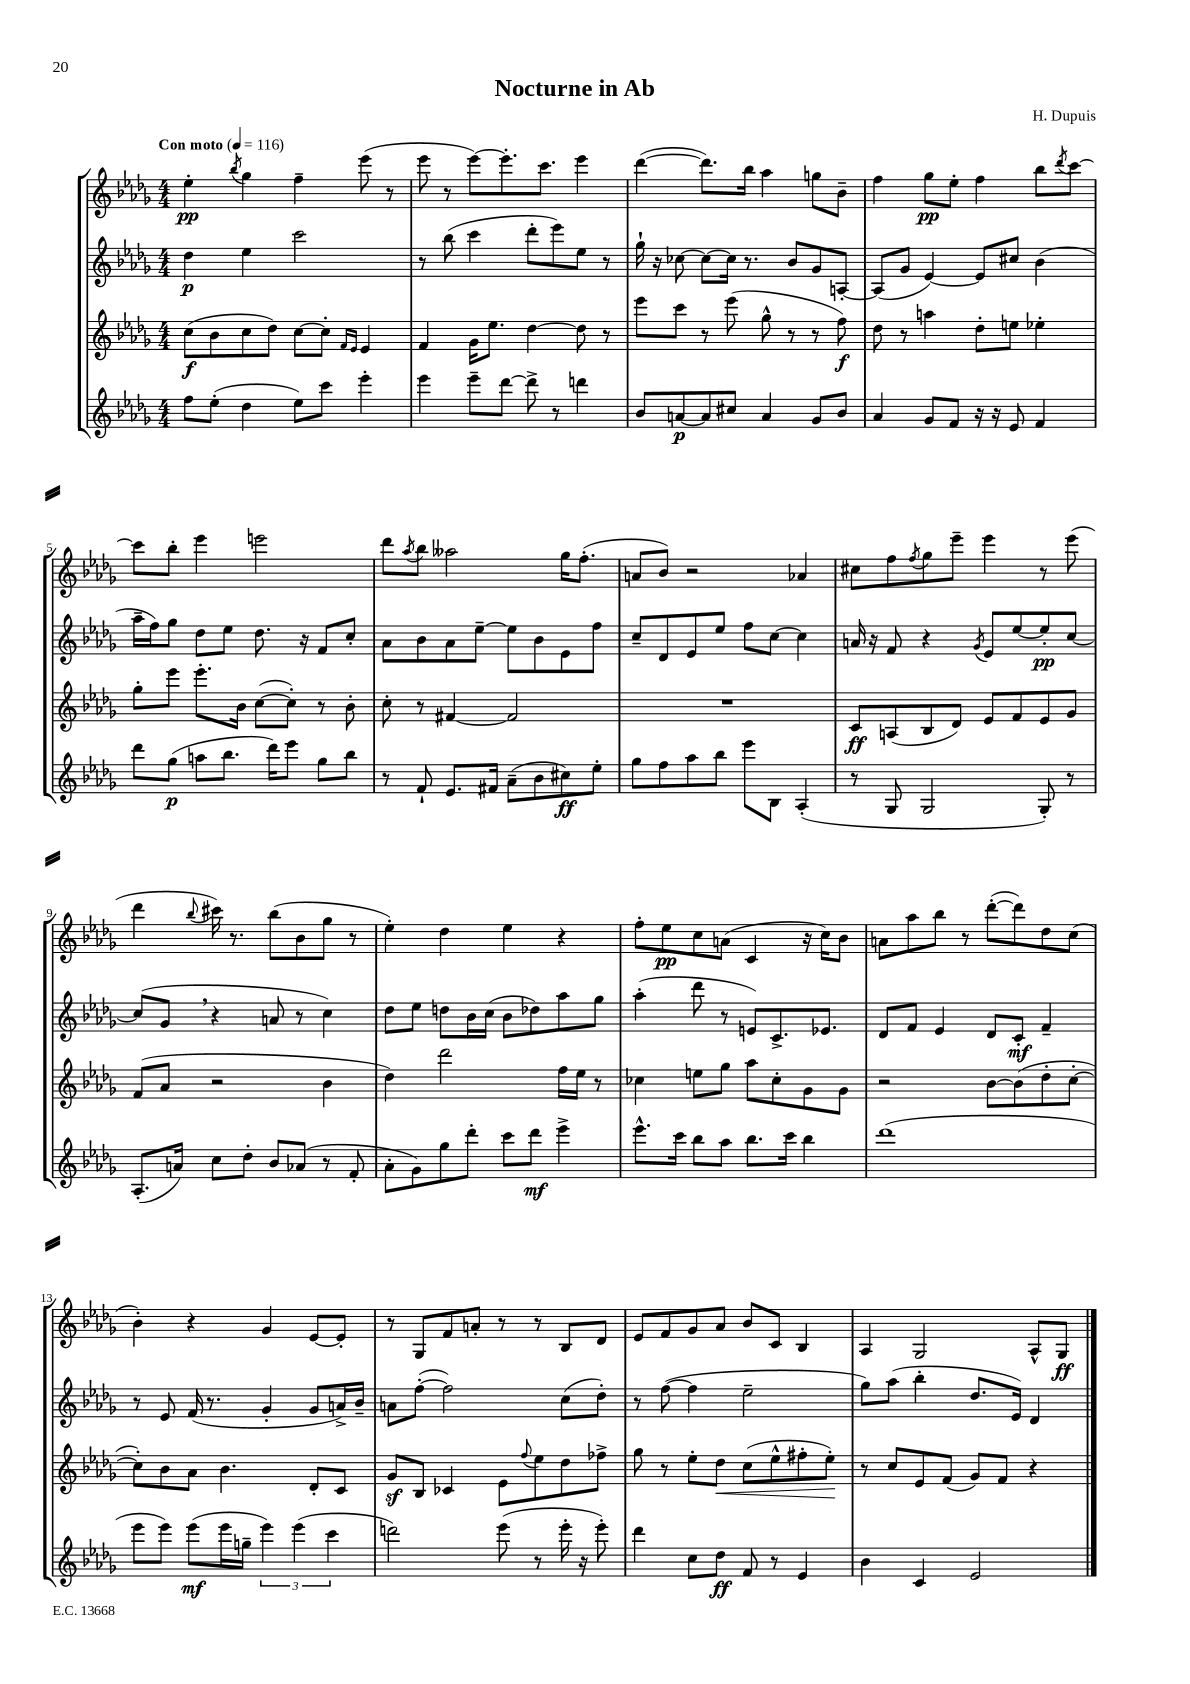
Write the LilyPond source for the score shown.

\header { title = "Nocturne in Ab" composer = "H. Dupuis" }
<<
\new StaffGroup <<
\new Staff = "s0" {
    \clef treble \key des \major \numericTimeSignature \time 4/4 \tempo "Con moto" 4 = 116
    ees''4-.\pp \acciaccatura { bes''8 } ges''4 f''4-- ees'''8( r8 |
    ees'''8 r8 ees'''8~) ees'''8.-. c'''8. ees'''4 |
    des'''4~( des'''8.) bes''16 aes''4 g''8 bes'8-- |
    f''4 ges''8\pp ees''8-. f''4 bes''8 \acciaccatura { des'''8 } c'''8~ |
    c'''8 bes''8-. ees'''4 e'''2 |
    des'''8 \acciaccatura { aes''8 } bes''8 aeses''2 ges''16 f''8.-.( |
    a'8 bes'8) r2 aes'4 |
    cis''8 f''8 \acciaccatura { f''8 } ges''8 ees'''8-- ees'''4 r8 ees'''8( |
    des'''4 \appoggiatura { bes''8 } cis'''16) r8. bes''8( bes'8 ges''8 r8 |
    ees''4-.) des''4 ees''4 r4 |
    f''8-. ees''8\pp c''8 a'8( c'4 r16 c''16) bes'8 |
    a'8 aes''8 bes''8 r8 des'''8~-.( des'''8) des''8 c''8( |
    bes'4-.) r4 ges'4 ees'8~ ees'8-. |
    r8 ges8 f'8 a'8-. r8 r8 bes8 des'8 |
    ees'8 f'8 ges'8 aes'8 bes'8 c'8 bes4 |
    aes4 ges2 aes8-^ ges8\ff \bar "|." |
}
\new Staff = "s1" {
    \clef treble \key des \major \numericTimeSignature \time 4/4
    des''4\p ees''4 c'''2 |
    r8 bes''8( c'''4 des'''8-. ees'''8) ees''8 r8 |
    ges''16-! r16 ces''8~ ces''8~ ces''16 r8. bes'8 ges'8 a8~-. |
    a8( ges'8 ees'4~) ees'8 cis''8 bes'4( |
    aes''16-- f''16) ges''8 des''8 ees''8 des''8. r16 f'8 c''8-. |
    aes'8 bes'8 aes'8 ees''8~-- ees''8 bes'8 ees'8 f''8 |
    c''8-- des'8 ees'8 ees''8 f''8 c''8~ c''4 |
    a'16 r16 f'8 r4 \acciaccatura { ges'8 } ees'8 ees''8~ ees''8-.\pp c''8~ |
    c''8( ges'8 \breathe r4 a'8 r8 c''4) |
    des''8 ees''8 d''8 bes'16 c''16( bes'8 des''8) aes''8 ges''8 |
    aes''4-.( des'''8 r8 e'8) c'8.-> ees'8. |
    des'8 f'8 ees'4 des'8 c'8-.\mf f'4-- |
    r8 ees'8 f'16( r8. ges'4-. ges'8 a'16->) bes'16-- |
    a'8 f''8~-.( f''2) c''8( des''8-.) |
    r8 f''8~( f''4 ees''2-- |
    ges''8) aes''8( bes''4-. des''8. ees'16) des'4 \bar "|." |
}
\new Staff = "s2" {
    \clef treble \key des \major \numericTimeSignature \time 4/4
    c''8\f( bes'8 c''8 des''8) c''8~ c''8-. \grace { f'16 ees'16 } ees'4 |
    f'4 ges'16 ees''8. des''4~ des''8 r8 |
    ees'''8 c'''8 r8 ees'''8( ges''8-^ r8 r8 f''8\f) |
    des''8 r8 a''4 des''8-. e''8 ees''4-. |
    ges''8-. ees'''8 ees'''8.-. bes'16 c''8~( c''8-.) r8 bes'8-. |
    c''8-. r8 fis'4~ fis'2 |
    R1 |
    c'8\ff a8( bes8 des'8) ees'8 f'8 ees'8 ges'8 |
    f'8( aes'8 r2 bes'4 |
    des''4) des'''2 f''16 ees''16 r8 |
    ces''4 e''8 ges''8 aes''8 ces''8-. ges'8 ges'8 |
    r2 bes'8~ bes'8( des''8-. c''8~-. |
    c''8-.) bes'8 aes'8 bes'4. des'8-. c'8 |
    ges'8\sf bes8 ces'4 ees'8 \appoggiatura { f''8 } ees''8 des''8 fes''8-> |
    ges''8 r8 ees''8-. des''8\< c''8( ees''8-^ fis''8-. ees''8-.\!) |
    r8 c''8 ees'8 f'8( ges'8) f'8 r4 \bar "|." |
}
\new Staff = "s3" {
    \clef treble \key des \major \numericTimeSignature \time 4/4
    f''8 ees''8-.( des''4 ees''8) c'''8 ees'''4-. |
    ees'''4 ees'''8-- des'''8~ des'''8-> r8 d'''4 |
    bes'8 a'8~\p a'8 cis''8 a'4 ges'8 bes'8 |
    aes'4 ges'8 f'8 r16 r16 ees'8 f'4 |
    des'''8 ges''8\p( a''8 bes''8. des'''16) ees'''8 ges''8 bes''8 |
    r8 f'8-! ees'8. fis'16 aes'8--( bes'8 cis''8\ff) ees''8-. |
    ges''8 f''8 aes''8 bes''8 ees'''8 bes8 aes4-.( |
    r8 ges8 ges2 ges8-.) r8 |
    aes8.-.( a'16) c''8 des''8-. bes'8 aes'8( r8 f'8-. |
    aes'8-. ges'8) ges''8 des'''8-. c'''8 des'''8\mf ees'''4-> |
    ees'''8.-^ c'''16 bes''8 aes''8 bes''8. c'''16 bes''4 |
    des'''1( |
    ees'''8 ees'''8) ees'''8\mf( ees'''16 g''16-- \tuplet 3/2 { ees'''4) ees'''4( c'''4 } |
    d'''2) ees'''8( r8 ees'''16-. r16 ees'''8-.) |
    des'''4 c''8 des''8\ff f'8 r8 ees'4 |
    bes'4 c'4 ees'2 \bar "|." |
}
>>
>>
